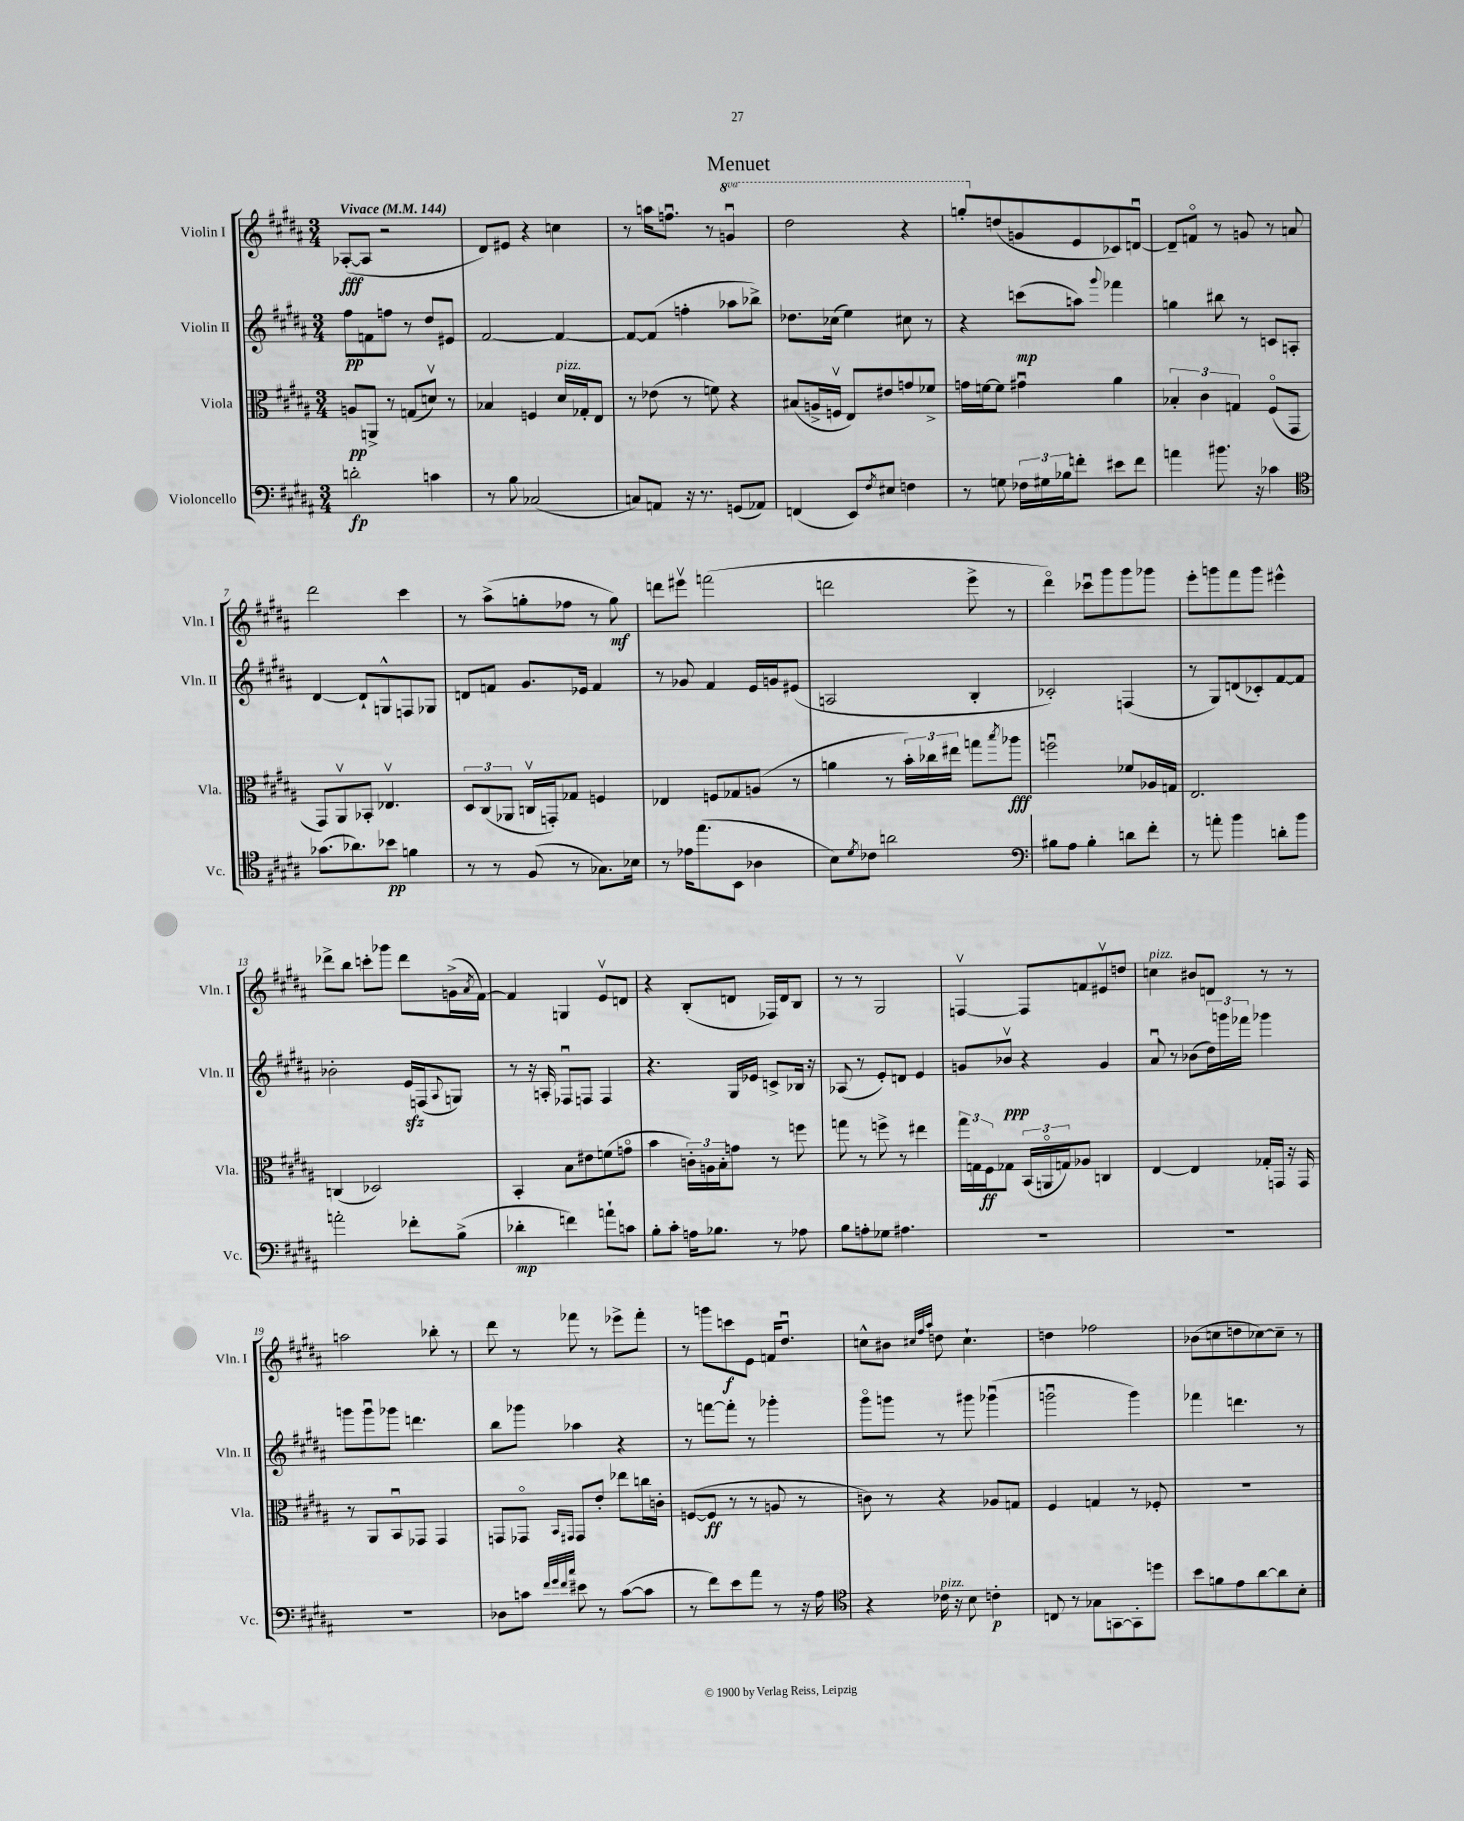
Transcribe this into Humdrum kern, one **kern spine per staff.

**kern	**kern	**kern	**kern
*staff4	*staff3	*staff2	*staff1
*clefF4	*clefC3	*clefG2	*clefG2
*k[f#c#g#d#a#]	*k[f#c#g#d#a#]	*k[f#c#g#d#a#]	*k[f#c#g#d#a#]
*M3/4	*M3/4	*M3/4	*M3/4
*MM144	*MM144	*MM144	*MM144
2d'	8A	8ff#	([8A-'
.	8AA^	8f	8A-]
.	8r	8ff	2r
.	(8G	8r	.
4c	8dv)	8dd#	.
.	8r	8e#	.
=	=	=	=
8r	4B-	[2f#	8d#)
8B	.	.	8e#
(2C-	4F	.	4r
.	16d#	4f#_	4cc
.	16G-'	.	.
.	8E	.	.
=	=	=	=
8C)	8r	8f#_	8r
8AA	(8e-	(8f#]	16aa
.	.	.	8.ffu
16r	8r	4ff'	.
8.r	.	.	.
.	8f)	.	8r
(8GG	4r	8aa-	4ggu
8AA-)	.	8bb-^)	.
=	=	=	=
(4FF	(8B#	8.dd-	2ddd#
.	16A^	.	.
.	16Fv	(16cc-	.
8EE)	8E)	4ee)	.
8qF#	.	.	.
8E#	8e#	.	.
4F	8g	8cc#	4r
.	8f-^	8r	.
=	=	=	=
8r	16g	4r	8ggg'
.	[16f	.	.
8G	8f]	.	(8dd
24F-	4g#u	(8ccc	8g
24G#	.	.	.
24B-	.	.	.
8f'	.	8aa)	8e
.	.	8qqggg#	.
8e#	4a#	4fff-	8c-)
8f	.	.	[8du
=	=	=	=
4a	6B-'	4gg	8d~]
.	.	.	8fo
.	6c#	.	.
8.b#	.	8bb#	8r
.	6G	.	.
.	.	8r	8g
16r	.	.	.
4c-	(8F#o	8c	8r
.	8GG#	8A'	8a
=	=	=	=
*clefC4	*	*	*
(8.g-	8GG#)	[4d#	2ddd#
.	8AA#v	.	.
8.a-)	.	.	.
.	8BB-'	8d#`]	.
8b-	4.E-v	8G^^	.
4f	.	8F	4ccc#
.	.	8G-	.
=	=	=	=
8r	12D#	8d	8r
.	(12C#	.	.
8r	.	8f	(8aa#^
.	12AA-	.	.
(8F#	16Cv	8.g#	8gg'
.	16GG')	.	.
8r	8G-	.	8ff-
.	.	16e-	.
8.G-)	4F	4f	8r
.	.	.	8gg)
16B-	.	.	.
=	=	=	=
8r	4E-	8r	8ddd
16e-	.	8g-	8eee#v
(8.ee	.	.	.
.	8F	4f#	(2fff
8BB	8G-	.	.
4A-	(8A	16e	.
.	.	16g	.
.	8r	(8e#	.
=	=	=	=
8B)	4a	2A	2ddd
8qd#	.	.	.
8c-	.	.	.
2a	8r	.	.
.	24b')	.	.
.	24cc-	.	.
.	24ee#	.	.
.	8gg	4B'	8eee^
.	8qbb	.	.
.	8aa-	.	8r
=	=	=	=
*clefF4	*	*	*
8B#	2ffu	2c-')	4ddd#o)
8A#	.	.	.
4B#'	.	.	8ccc-u
.	.	.	8ggg#
8d	8f-	(4F	8ggg#
8f#'	16A-	.	8ggg-
.	16G	.	.
=	=	=	=
8r	2.E	8r	8eee'
8a'	.	8G#)	8ggg
4b	.	(8d	8fff#
.	.	8c-')	8ggg
8d'	.	[8f#	4eee#^^
8b	.	8f#]	.
=	=	=	=
2a'	(4C	2b-'	8ddd-^
.	.	.	8bb
.	2D-)	.	8ccc'
.	.	.	8ggg-
8f-'	.	16e	8ddd-
.	.	(16F	.
.	.	8qqA#	.
(8B^	.	8G)	(16g^
.	.	.	8qa#
.	.	.	[16f#)
=	=	=	=
4d-'	4BB'	8r	4f#]
.	.	16r	.
.	.	16A'	.
4f)	8B	8F-u	4G
.	8e#	8F	.
8a`	(8f	4F	8ev
8c	8go	.	8d
=	=	=	=
8B'	4b	4.r	4r
8c#'	.	.	.
16A	24c')	.	(8B'
.	24A	.	.
8.B-	.	.	.
.	24B'	.	.
.	8g	16G#	8d
.	.	16e-	.
8r	8r	8c^	16F-)
.	.	.	16d
8A-	8ff	16B-	8B
.	.	16r	.
=	=	=	=
8B	8gg	(8A-	8r
8A'	8r	8r	8r
8G-	8ff^	8e')	2G#
4.A#	8r	8d	.
.	4ee#	4e	.
=	=	=	=
2.r	24gg#	8g	[4Fv
.	24G	.	.
.	24F#	.	.
.	8G-	8b-v	.
.	(24BB	4r	8F]
.	24AAo	.	.
.	24G)	.	.
.	8A-	.	8f
.	4C	4g	8e#v
.	.	.	8dd
=	=	=	=
2.r	[4E	8a#u	4cc
.	.	8r	.
.	4E]	(8b-	8b#
.	.	24dd#)	8d
.	.	24ggg	.
.	.	24fff-	.
.	16G-'	4ggg-	8r
.	16GG	.	.
.	16r	.	8r
.	16GG	.	.
=	=	=	=
2.r	8r	8ggg	2aa
.	8AA#	8gggu	.
.	8BBu	8ggg-	.
.	8GG-	4.ddd	.
.	4GG-	.	8bb-'
.	.	.	8r
=	=	=	=
8D-	8GG	8bb	8ddd#
8c	8GG-o	8ggg-	8r
32qqf#	.	.	.
32qqg#	.	.	.
32qqf#	16qqBB	.	.
32qqcc#	16qqGG#	.	.
8e#	8GG#	4aa-	8fff-
8r	8e'	.	8r
([8c	8ee-	4r	8eee-^
8c]	16cc	.	8fff-'
.	16c'	.	.
=	=	=	=
8r	([8F	8r	8r
8f#)	8F]	[8fff	8ggg
8e	8r	8fff']	8ccc
8a#	8r	8r	8e
8r	8A	4ggg-'	16f
.	.	.	8.dd#u
16r	8r	.	.
16A#	.	.	.
=	=	=	=
*clefC4	*	*	*
4r	8c)	8ggg#o	8cc^^
.	8r	8ggg	8b#
.	.	.	32qqcc#
.	.	.	32qqff#
.	.	.	32qqaa#
16c-	4r	8r	8dd
16r	.	.	.
8B	.	8ggg#	4.cc#`
4c'	8A-	(4ggg-u	.
.	8G	.	.
=	=	=	=
8C	4F#	2gggu	4dd
8r	.	.	.
8G-	4G	.	2ff-
[8GG	.	.	.
8GG']	8r	4ggg)	.
8dd	8F-'	.	.
=	=	=	=
8b	2.r	4fff-	(8b-
8f	.	.	8cc
8e	.	4.ddd	8dd
[8a#	.	.	[8cc-)
8a#]	.	.	8cc-~]
8B'	.	8r	8r
==	==	==	==
*-	*-	*-	*-
